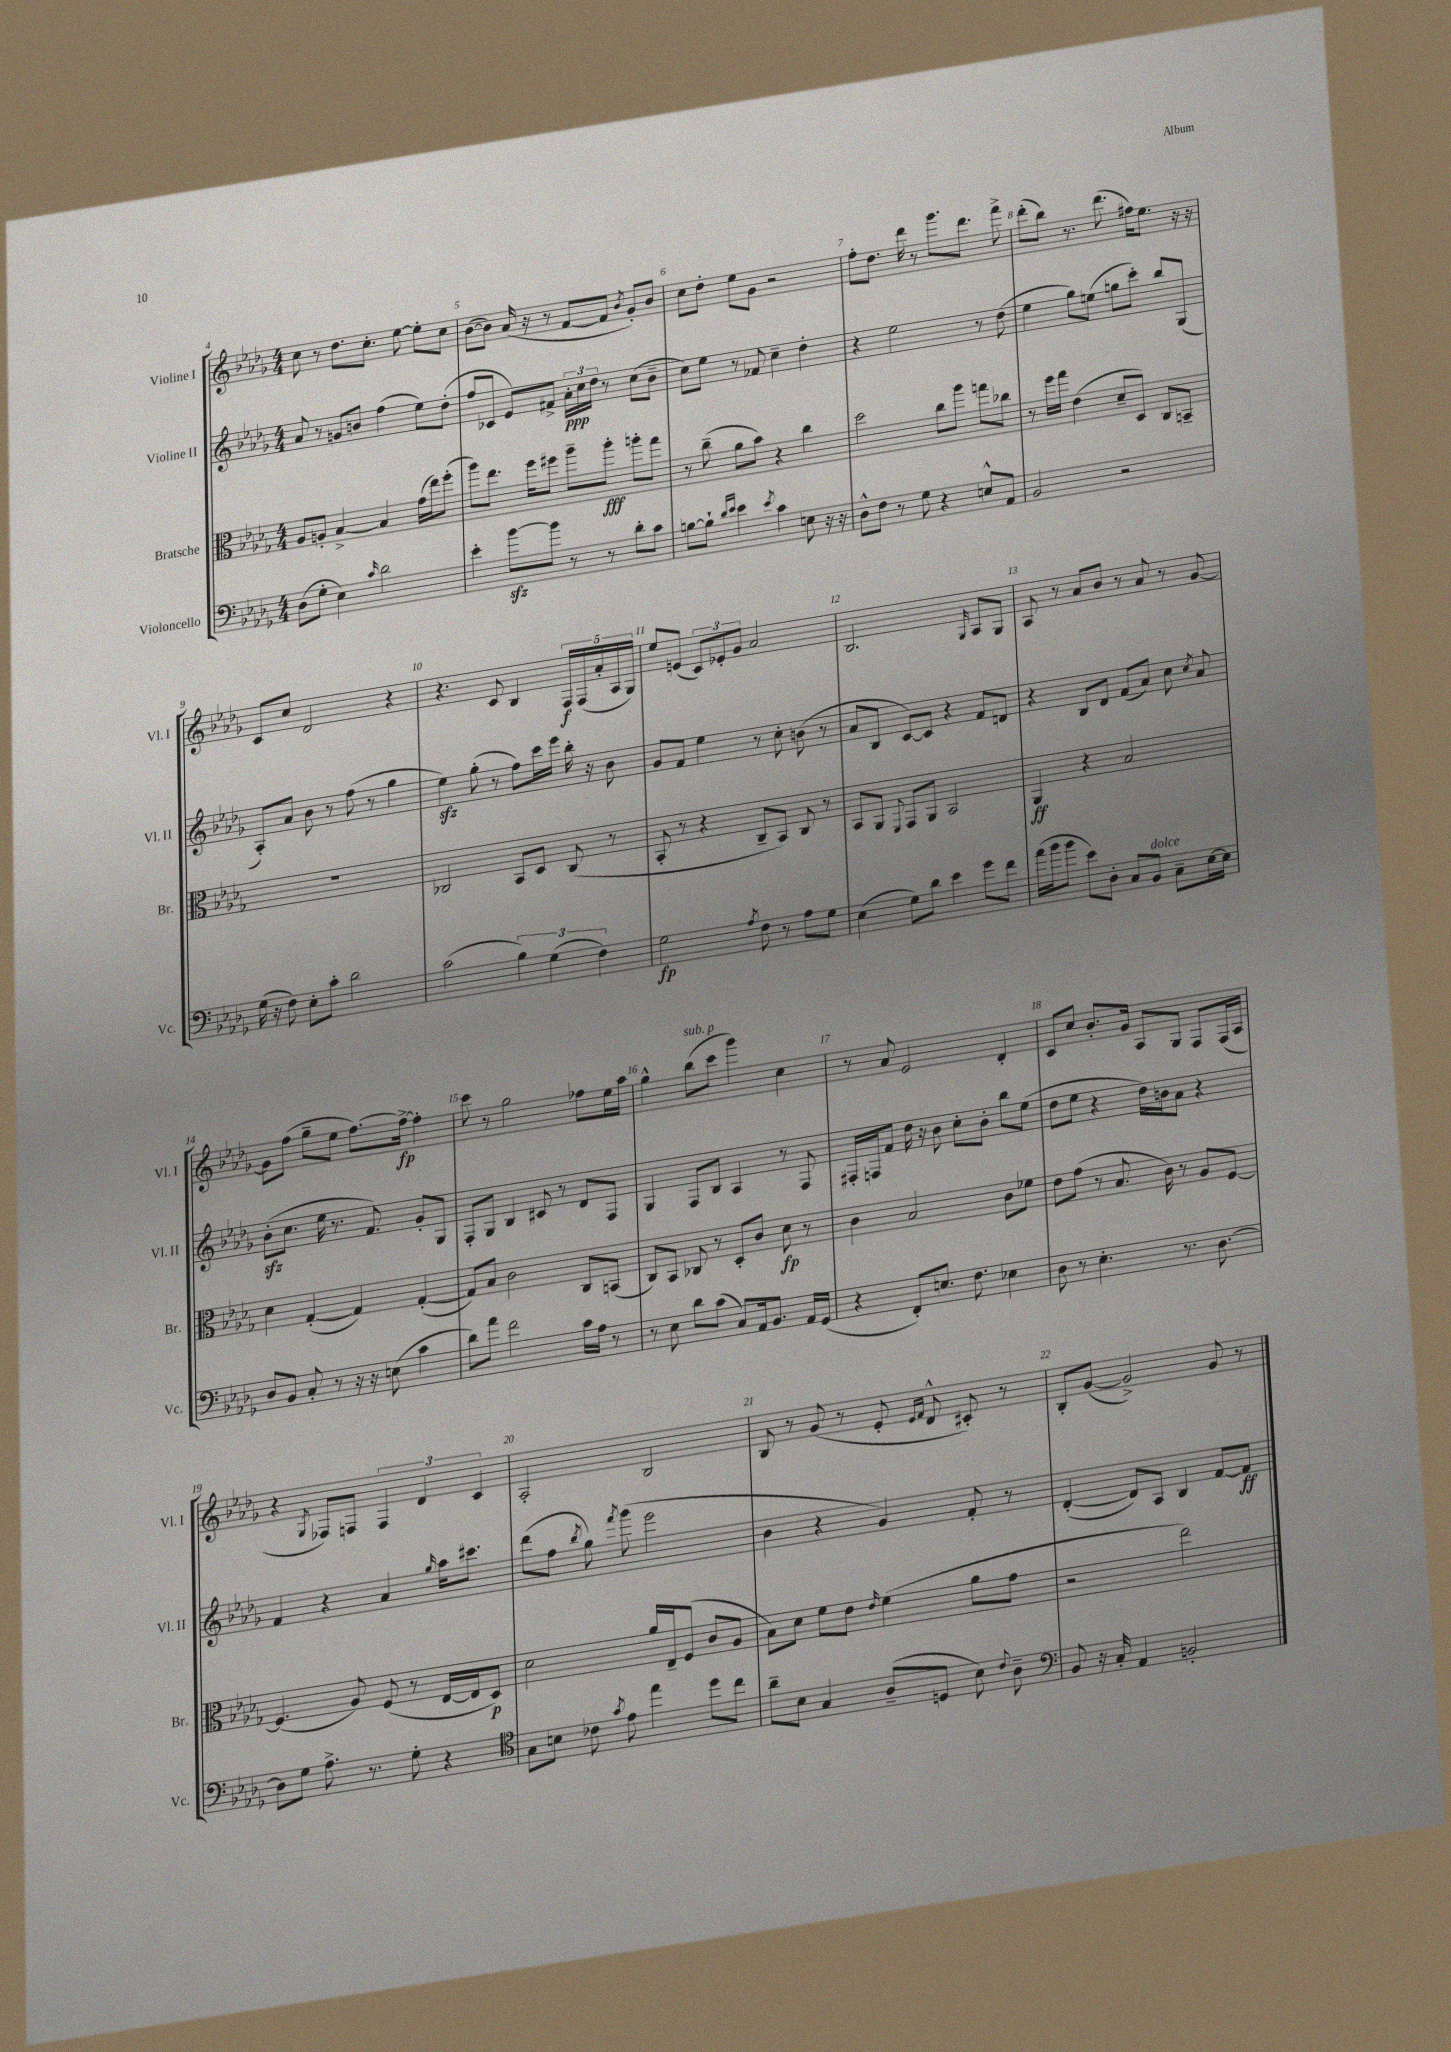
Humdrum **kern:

**kern	**kern	**kern	**kern
*staff4	*staff3	*staff2	*staff1
*clefF4	*clefC3	*clefG2	*clefG2
*k[b-e-a-d-g-]	*k[b-e-a-d-g-]	*k[b-e-a-d-g-]	*k[b-e-a-d-g-]
*M4/4	*M4/4	*M4/4	*M4/4
(8D-	8A-	8a-	8cc
8G-'	8A'	8r	8r
4E-)	[4B-^	8g	8.dd-
.	.	8b	.
.	.	.	8.cc'
16qqc	.	.	.
2d-	4B-]	(4ff	.
.	.	.	[8ee-
.	(16g-	8ee-)	8ee-']
.	16ee-)	.	.
.	(8ff'	(8dd-'	8cc
=	=	=	=
4e-'	8aa-)	8ff	([8b-
.	8.ee-	8c-	8b-])
[8b-	.	8e-)	(16a-
.	16ff	.	16r
8b-]	8ff#	8f#^	8r
8r	8aa-~	24a-'	[8f
.	.	24cc	.
.	.	24dd-	.
8r	8aa-'	8r	8f]
.	.	.	8qb-
8d-'	8aa'	(8cc	8g-')
8c	8gg-	8b-~	8b-
=	=	=	=
[8B	8r	8cc)	8cc
8B`]	(8cc~	8ee-	8dd-'
16qqd-	.	.	.
16qqe-	.	.	.
4e-	8a-	8r	8ee-
.	8b-)	8f-	8g-
8qe-	.	.	.
4c	4r	4cc~	2r
8E	4cc	4dd-'	.
16r	.	.	.
16r	.	.	.
=	=	=	=
8D-^^	2dd-	4r	8ff'
8F	.	.	8.dd-
8r	.	2ee-	.
.	.	.	16ddd-
8G-	.	.	8r
4r	8cc	.	8.ggg-
.	8aa-	.	.
.	.	.	8.ddd-
8E^^	8gg	8r	.
8AA-	8cc-	(8dd-	8fff^
=	=	=	=
2BB-	8r	4ee-	(8ddd-'
.	16ff	.	8bb-)
.	16gg-	.	.
.	(4e-	8gg-)	8.r
.	.	(8ee	.
.	.	.	(8.ddd-
2r	8d-~	8gg	.
.	8D-)	8ccc')	16ff#)
.	.	.	8.ee-
.	8C	8bb-	.
.	8BB~	(8G-	16r
.	.	.	16r
=	=	=	=
(16G-	1r	8A-')	8c
16r	.	.	.
8F)	.	8a-	8cc
8E-'	.	8b-	2d-
8c'	.	8r	.
2d-	.	(8ff	.
.	.	8r	.
.	.	4gg-	4r
=	=	=	=
(2c	2C-	4ee-)	4.r
.	.	(8gg-'	.
.	.	8r	8c
6B-)	8BB-	8ff)	4B-
.	8D-	16ccc	.
(6G-	.	.	.
.	.	16eee-	.
.	(8C-	16bb-'	20F
.	.	.	(20F
.	.	16r	.
6F)	.	.	.
.	.	.	20a-'
.	8r	8b-	.
.	.	.	20A-
.	.	.	20G-)
=	=	=	=
2G-	8BB-'	8g-	8ee-
.	8r	8f	(8e
.	4r	4ee-	12c)
.	.	.	12e-'
.	.	.	12g-
8qA-	.	.	.
8F	8C~	8r	2a-
8r	8BB-)	8cc'	.
8A-	8C	(8b	.
8G-	8r	8r	.
=	=	=	=
(4E-	8BB-	8a-	2.B-
.	8AA-	8B-	.
.	8qqFF	.	.
8G-)	8GG-	[8c)	.
8d-	8AA-	8c]	.
4e-	2BB-	4r	.
.	.	.	16qqG-
8g-	.	8f	8A-
8f	.	8d	8G-
=	=	=	=
(16a-	4AA-	4r	8A-
16b-	.	.	.
8b-	.	.	8r
8e-)	4r	8B-	8a-
8D-'	.	8d-	8b-
8C	2B-	(8f	8r
8BB-	.	8a-)	8a-
8C~	.	8cc	8r
.	.	8qcc	.
[16E-	.	8a-	[8g-
16E-]	.	.	.
=	=	=	=
8D-	4d-	(8b-'	8g-]
8BB-	.	8.cc	(8ff
8C'	([4G-'	.	8gg-~
.	.	16ee-	.
8r	.	8.r	8ee-
16r	4G-])	.	[8.ff)
16r	.	8.f)	.
(8E	.	.	.
.	.	.	16ff^_
4c	([4G-'	8g-'	4ff']
.	.	8G-	.
=	=	=	=
8d-)	8G-])	8F'	8ccc
8a-	8B-	8G-	8r
2f	2c	4B-	2gg-
.	.	8c#	.
.	.	8r	.
16c	8C	8d-	8ff-
16A-	.	.	.
8r	(8BB	8F	16ee-
.	.	.	16aa-
=	=	=	=
8r	8C)	4G-	4gg-^^
8E-	8BB-	.	.
8d-	8C-	8F	(8bb-
(8c	8r	8B-	8ccc
8C)	8D-'	4A-	4ggg-)
16AA-	8c	.	.
8.BB-	.	.	.
.	8d-	8r	4cc
16AA-	8r	8F	.
(16GG-	.	.	.
=	=	=	=
4r	4c	16F#'	8r
.	.	16F	.
.	.	8f	8a-
8FF')	2B-	16dd-	2e-
.	.	16r	.
8.E	.	8b-	.
.	.	8cc'	.
8.F	.	.	.
.	.	8b-'	.
4E-	8c	8bb-	4d-'
.	8f-	(8ee-	.
=	=	=	=
8D-	8e-	8dd-	8c
8r	(8g-	8ee-	8cc
4.E-'	8r	4r	8.b-'
.	8.B-	.	.
.	.	.	16g-
.	.	16dd-)	8A-
.	16c)	16b	.
8.r	8r	8a-	8G-
.	8A-	4r	8F
[8.D-	.	.	.
.	[8F	.	(16F
.	.	.	16A-
=	=	=	=
8D-]	(4.F]	4f	4r
8G-	.	.	.
.	.	.	8qG-
8.A-^	.	4r	8F-)
.	8A-)	.	8F
8.r	.	.	.
.	(8F	4a-	6F
8G-'	8r	.	.
.	.	.	6d-
.	.	16qqgg-	.
4r	[16E-	16aa-	.
.	16E-]	8.ccc#	.
.	.	.	6c
.	8D-)	.	.
=	=	=	=
*clefC4	*	*	*
8G-	2d-	(8ddd-	2A-'
8B	.	8ff	.
.	.	8qbb-	.
8c-	.	8gg-)	.
8qg-	.	8qfff	.
8e-	.	(8ggg-	.
4ee-	16a-	2eee-	2B-
.	16E-~	.	.
.	(8F	.	.
8dd-	8c	.	.
8cc	8A-	.	.
=	=	=	=
8a-~	8B-)	4b-	8B-
8B-	8d-	.	8r
4G-	8f	4r	(8g-
.	8e-	.	8r
.	16qqe-	.	.
(8A-~	(4f	4g-)	8e-'
.	.	.	16qqe-
.	.	.	16qqf
8D	.	.	8d-^^
8B-)	8a-	8f'	8c#')
8qqc	.	.	.
8A-~	8g-	8r	8r
=	=	=	=
*clefF4	*	*	*
8BB-	2r	([4d-'	8B-'
16r	.	.	([8g-
16C'	.	.	.
4AA-	.	8d-])	2g-^])
.	.	8A-	.
2BB'	2ee-)	4B-	.
.	.	[8f	8g-
.	.	8f]	8r
==	==	==	==
*-	*-	*-	*-
